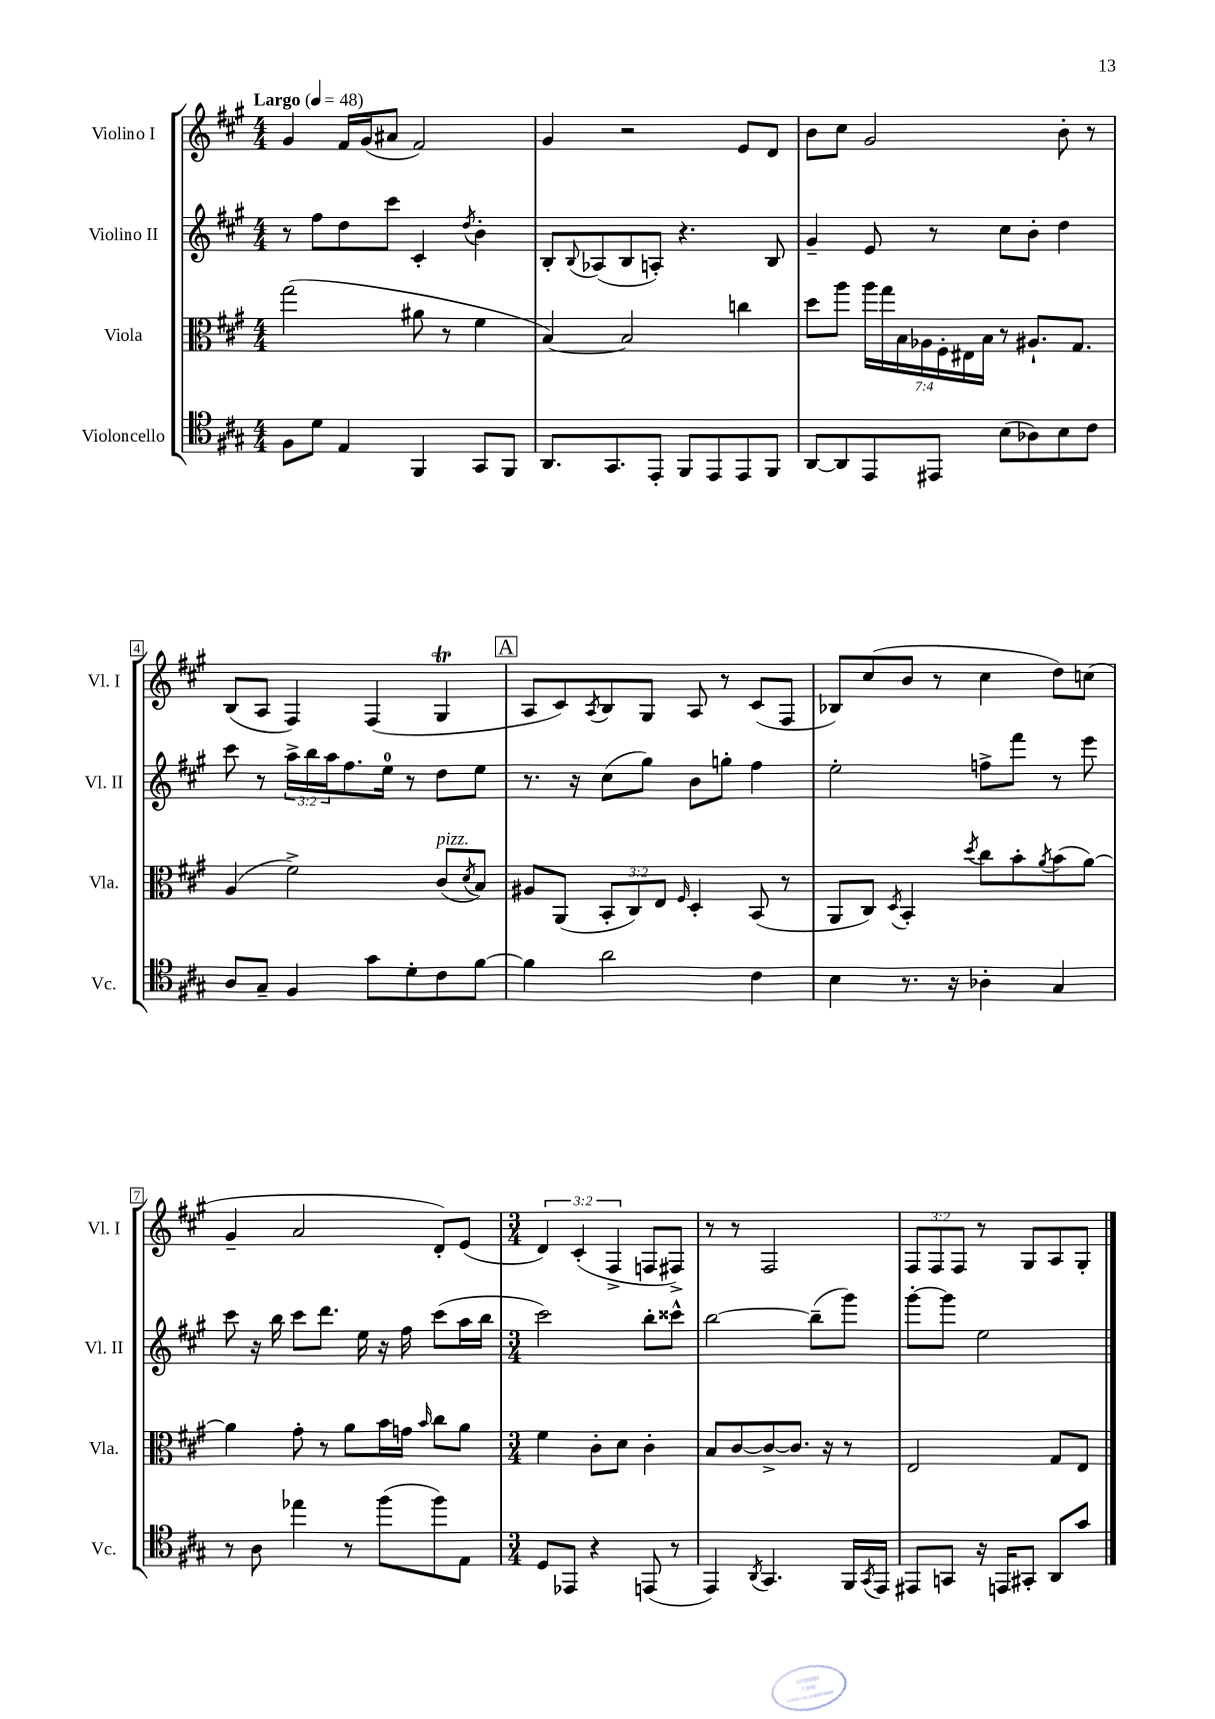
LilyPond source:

<<
\new StaffGroup <<
\new Staff = "s0" \with { instrumentName = "Violino I" shortInstrumentName = "Vl. I" } {
    \clef treble \key a \major \numericTimeSignature \time 4/4 \override Staff.TupletNumber.text = #tuplet-number::calc-fraction-text \tempo "Largo" 4 = 48
    gis'4 fis'16 gis'16( ais'8 fis'2) |
    gis'4 r2 e'8 d'8 |
    b'8 cis''8 gis'2 b'8-. r8 |
    b8( a8 fis4) fis4( gis4\trill |
    \mark \markup { \box "A" } a8 cis'8) \acciaccatura { a8 } b8 gis8 a8 r8 cis'8( fis8 |
    bes8) cis''8( b'8 r8 cis''4 d''8) c''8( |
    gis'4-- a'2 d'8-.) e'8( |
    \numericTimeSignature \time 3/4 \tuplet 3/2 { d'4) cis'4-.( fis4-> } f8 fis8->) |
    r8 r8 fis2 |
    \tuplet 3/2 { fis8 fis8 fis8 } r8 gis8 a8 gis8-. \bar "|." |
}
\new Staff = "s1" \with { instrumentName = "Violino II" shortInstrumentName = "Vl. II" } {
    \clef treble \key a \major \numericTimeSignature \time 4/4 \override Staff.TupletNumber.text = #tuplet-number::calc-fraction-text
    r8 fis''8 d''8 cis'''8 cis'4-. \acciaccatura { d''8 } b'4-. |
    b8-. \appoggiatura { b8 } aes8( b8 a8-.) r4. b8 |
    gis'4-- e'8 r8 cis''8 b'8-. d''4 |
    cis'''8 r8 \tuplet 3/2 { a''16-> b''16 a''16 } fis''8. e''16-0 r8 d''8 e''8 |
    \mark \markup { \box "A" } r8. r16 cis''8( gis''8) b'8 g''8-. fis''4 |
    e''2-. f''8-> fis'''8 r8 e'''8 |
    cis'''8 r16 b''16 cis'''8 d'''8. e''16 r16 fis''16 cis'''8( a''16 b''16 |
    \numericTimeSignature \time 3/4 cis'''2) b''8-. cisis'''8-^ |
    b''2~ b''8--( gis'''8) |
    gis'''8~-. gis'''8 e''2 \bar "|." |
}
\new Staff = "s2" \with { instrumentName = "Viola" shortInstrumentName = "Vla." } {
    \clef alto \key a \major \numericTimeSignature \time 4/4 \override Staff.TupletNumber.text = #tuplet-number::calc-fraction-text
    gis''2( ais'8 r8 fis'4 |
    b4~) b2 c''4 |
    d''8 a''8 \tuplet 7/4 { a''16 gis''16 b16 aes16 fis16-. eis16 b16 } r8 ais8.-! gis8. |
    a4( fis'2->) cis'8^\markup { \italic "pizz." }( \acciaccatura { d'8 } b8) |
    \mark \markup { \box "A" } ais8 a,8( \tuplet 3/2 { b,8-. cis8) e8 } \grace { fis16 } d4-. b,8( r8 |
    a,8 cis8) \acciaccatura { d8 } b,4-. \acciaccatura { d''8 } cis''8 b'8-. \acciaccatura { a'8 } b'8( a'8~) |
    a'4 gis'8-. r8 a'8 b'16 g'16 \grace { b'16 } cis''8 a'8 |
    \numericTimeSignature \time 3/4 fis'4 cis'8-. d'8 cis'4-. |
    b8 cis'8~ cis'8~-> cis'8. r16 r8 |
    e2 gis8 e8 \bar "|." |
}
\new Staff = "s3" \with { instrumentName = "Violoncello" shortInstrumentName = "Vc." } {
    \clef tenor \key a \major \numericTimeSignature \time 4/4
    fis8 d'8 e4 fis,4 gis,8 fis,8 |
    a,8. gis,8. e,8-. fis,8 e,8 e,8 fis,8 |
    a,8~ a,8 e,8 eis,8 b8( aes8) b8 cis'8 |
    a8 gis8-- fis4 gis'8 d'8-. cis'8 fis'8~ |
    \mark \markup { \box "A" } fis'4 a'2 cis'4 |
    b4 r8. r16 aes4-. gis4 |
    r8 a8 ees''4 r8 fis''8( fis''8) e8 |
    \numericTimeSignature \time 3/4 d8 ees,8 r4 e,8( r8 |
    e,4) \acciaccatura { a,8 } gis,4. fis,16 \acciaccatura { gis,8 } e,16 |
    eis,8 g,8 r16 e,16 gis,8-. a,8 gis'8 \bar "|." |
}
>>
>>
\layout { \context { \Score \override BarNumber.stencil = #(make-stencil-boxer 0.1 0.3 ly:text-interface::print) } }
